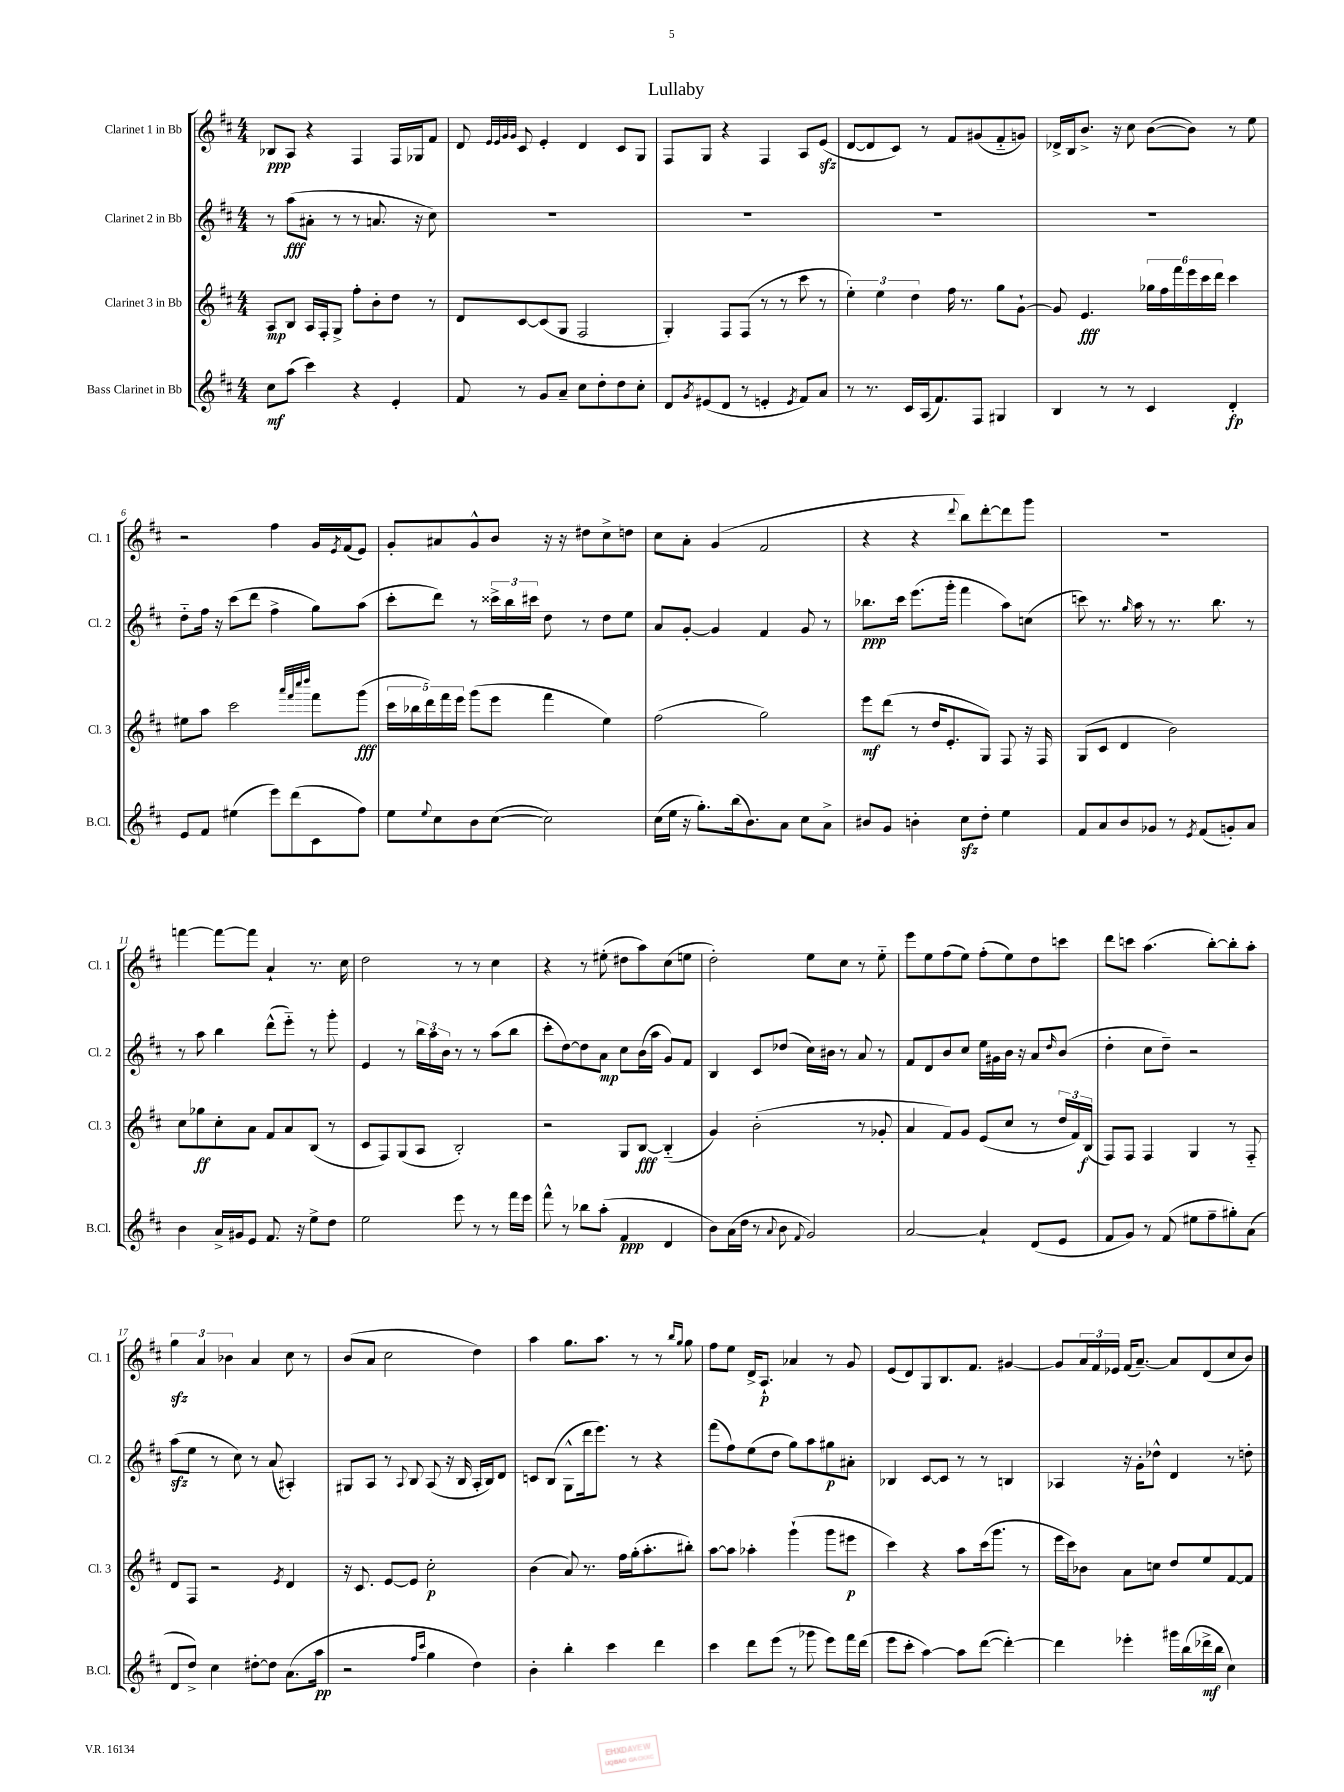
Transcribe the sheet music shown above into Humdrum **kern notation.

**kern	**kern	**kern	**kern
*staff4	*staff3	*staff2	*staff1
*clefG2	*clefG2	*clefG2	*clefG2
*k[f#c#]	*k[f#c#]	*k[f#c#]	*k[f#c#]
*M4/4	*M4/4	*M4/4	*M4/4
8cc#	8A	8r	8B-
(8aa	8B	(8aa	8A
4ccc#)	16A	8a#'	4r
.	16F#'	.	.
.	8G^	8r	.
4r	8ff#'	8r	4F#
.	8b'	8.a	.
4e'	8dd	.	16F#
.	.	16r	16G-
.	8r	8cc#)	8f#
=	=	=	=
8f#	8d	1r	8d
.	.	.	32qqe
.	.	.	32qqe
.	.	.	32qqg
.	.	.	32qqg
8r	[8c#	.	8c#
8g	(8c#]	.	4e'
8a~	8G	.	.
8cc#	2F#	.	4d
8dd'	.	.	.
8dd	.	.	8c#
8cc#'	.	.	8G
=	=	=	=
8d	4G')	1r	8F#
8qg	.	.	.
(8e#	.	.	8G
8d	8F#	.	4r
8r	(8F#	.	.
4e'	8r	.	4F#
.	8r	.	.
8qe	.	.	.
8f#)	8ccc#	.	8A
8a	8r	.	(8e
=	=	=	=
8r	6ee')	1r	[8d
8.r	.	.	8d]
.	6ee	.	.
.	.	.	8c#)
16c#	.	.	.
.	6dd	.	.
(16A	.	.	8r
8.f#)	.	.	.
.	16ff#	.	8f#
.	8.r	.	.
8F#	.	.	(8g#
4G#	8gg	.	8f#'~
.	[8g`	.	8g)
=	=	=	=
4B	8g]	1r	16d-^
.	.	.	16B
.	4.e	.	8.b^
8r	.	.	.
.	.	.	16r
8r	.	.	8cc#
4c#	24gg-	.	([8b
.	24ff#	.	.
.	24fff#	.	.
.	24eee	.	8b])
.	24ccc#	.	.
.	24ddd	.	.
4d'	4ccc#	.	8r
.	.	.	8ee
=	=	=	=
8e	8ee#	8dd'~	2r
8f#	8aa	16ff#	.
.	.	16r	.
(4ee#	2ccc#	(8ccc#	.
.	.	8ddd	.
8eee)	.	4ff#^	4ff#
(8ddd	.	.	.
.	32qqaaa	.	.
.	32qqfff#	.	.
.	32qqcccc#	.	.
.	32qqdddd	.	.
8c#	8fff#	8gg)	16g
.	.	.	8qe
.	.	.	(16f#
8ff#)	(8ggg	(8aa	8e)
=	=	=	=
8ee	20ccc#	8ccc#'	8g'
.	20bb-	.	.
.	20ddd)	.	.
8qqee	.	.	.
8cc#	.	8ddd)	8a#
.	20fff#	.	.
.	20eee	.	.
8b	(8ggg	8r	8g^^
([8cc#	8eee	24ccc##^	8b
.	.	24bb	.
.	.	24ccc#	.
2cc#])	4fff#	8dd	16r
.	.	.	16r
.	.	8r	8dd#
.	4ee)	8dd	8cc#^
.	.	8ee	8dd
=	=	=	=
(16cc#	(2ff#	8a	8cc#
16ee	.	.	.
16r	.	[8g'	8a'
8.gg')	.	.	.
.	.	4g]	(4g
(16bb	.	.	.
8.b)	.	.	.
.	2gg)	4f#	2f#
8a	.	.	.
8cc#	.	8g	.
8a^	.	8r	.
=	=	=	=
8b#	8eee	8.bb-	4r
8g	(8ddd	.	.
.	.	16ccc#	.
4b'	8r	(8.eee	4r
.	16dd	.	.
.	8.e'	16ggg'	.
.	.	.	8qqddd
8cc#	.	4fff#	8bb)
8dd'	8G)	.	[8ddd'
4ee	8F#	8aa)	8ddd]
.	16r	(8cc	8ggg
.	16F#	.	.
=	=	=	=
8f#	(8G	8ccc)	1r
8a	8c#	8.r	.
8b	4d	.	.
.	.	16qqgg	.
.	.	16aa	.
8g-	.	8r	.
8r	2b)	8.r	.
8qe	.	.	.
(8f#	.	.	.
.	.	8.bb	.
8g')	.	.	.
8a	.	8r	.
=	=	=	=
4b	8cc#	8r	[4fff
.	8gg-	8aa	.
16a^	8cc#'	4bb	8fff_
16g#	.	.	.
8e	8a	.	8fff]
8.f#	8f#	(8ddd^^	4a`
.	8a	8eee'~)	.
16r	.	.	.
8ee^	(8B	8r	8.r
8dd	8r	8ggg'	.
.	.	.	16cc#
=	=	=	=
2ee	8c#	4e	2dd
.	8F#)	.	.
.	(8G	8r	.
.	8A	24bb	.
.	.	24aa	.
.	.	24b	.
8eee	2B')	8r	8r
8r	.	8r	8r
8r	.	(8aa	4cc#
16fff#	.	8bb	.
16eee	.	.	.
=	=	=	=
8fff#^^	2r	8ccc#'	4r
8r	.	[8dd)	.
8bb-	.	8dd]	8r
(8aa'	.	8a	(8ee#'
4f#	8G	8cc#	8dd#
.	[8B	(16b	8aa)
.	.	16aa	.
4d	(4B'~]	8g)	(8cc#
.	.	8f#	8ee
=	=	=	=
8b)	4g)	4B	2dd')
(16a	.	.	.
16dd	.	.	.
8r	(2b'	8c#	.
8qqa	.	.	.
8b	.	(8dd-	.
8qqf#	.	.	.
2g)	.	16cc#)	8ee
.	.	16b#	.
.	.	8r	8cc#
.	8r	8a	8r
.	8g-'	8r	8ee'~
=	=	=	=
[2a	4a	8f#	8eee
.	.	8d	8ee
.	8f#)	8b	(8ff#
.	8g	8cc#	8ee)
4a`]	(8e	16ee	(8ff#'
.	.	16g#	.
.	8cc#	16b	8ee)
.	.	16r	.
(8d	8r	8a	8dd
.	.	16qqdd	.
8e	24dd	(8b	8ccc
.	24f#)	.	.
.	(24B	.	.
=	=	=	=
8f#	8F#)	4dd'	8ddd
8g)	8F#	.	8ccc
8r	4F#	8cc#	(4.aa
(8f#	.	8dd~)	.
8ee#	4G	2r	.
8ff#~	.	.	[8bb')
8gg#')	8r	.	8bb']
(8a	8F#'~	.	8aa'
=	=	=	=
8d	8d	(8aa	6gg
8dd^)	8F#	8ee	.
.	.	.	6a
4cc#	2r	8r	.
.	.	.	6b-
.	.	8cc#)	.
[8dd#'	.	8r	4a
8dd#]	.	(8a	.
.	8qe	.	.
(8.a	4d	4A#')	8cc#
.	.	.	8r
16aa	.	.	.
=	=	=	=
2r	16r	8G#	(8b
.	8.c#	.	.
.	.	8A	8a
.	[8e	8r	2cc#
.	.	8qqA	.
.	8e]	8B	.
16qqff#	.	.	.
16qqccc#	.	.	.
4gg	2cc#'	(8A	.
.	.	16r	.
.	.	16B	.
4dd)	.	16A'	4dd)
.	.	16B)	.
.	.	8d	.
=	=	=	=
4b'	(4b	8c	4aa
.	.	(8B	.
4bb'	8a)	8G^^	8.gg
.	8.r	16ddd	.
.	.	8.eee)	8.aa
4ccc#	.	.	.
.	16ff#	.	.
.	(16gg'	8r	8r
.	8.aa'	.	.
4ddd	.	4r	8r
.	.	.	16qqbb
.	.	.	16qqgg
.	8bb#')	.	8gg
=	=	=	=
4ccc#	[8aa	(8fff#	8ff#
.	8aa]	8ff#)	8ee
8ddd	4aa-'	(8ee	16d^
.	.	.	8.A`
(8eee	.	8dd	.
8r	(4ggg`	8gg)	4a-
8ggg-	.	8aa	.
8eee)	8ggg	8gg#	8r
16fff#	8eee#	8a#'	8g
(16ddd	.	.	.
=	=	=	=
8eee	4ccc#)	4B-	(8e
8ccc#'	.	.	8d)
[4aa)	4r	[8c#	8G
.	.	8c#]	8.B
8aa]	8aa	8r	.
.	.	.	8.f#
([8ddd	(16ccc#	8r	.
.	8.ggg	.	.
4ddd'_)	.	4B	[4g#
.	8r	.	.
=	=	=	=
4ddd]	16eee	4A-	8g#]
.	16ccc#)	.	.
.	8b-	.	24a
.	.	.	24f#
.	.	.	24e-
4eee-'	8a	16r	(16f#
.	.	16g'	[8.a~)
.	8cc	8dd-^^	.
16ggg#	8dd	4d	8a]
(16bb	.	.	.
16ddd-^	8ee	.	(8d
16bb	.	.	.
4cc#)	[8f#	8r	8cc#
.	8f#]	8dd'	8b)
==	==	==	==
*-	*-	*-	*-
